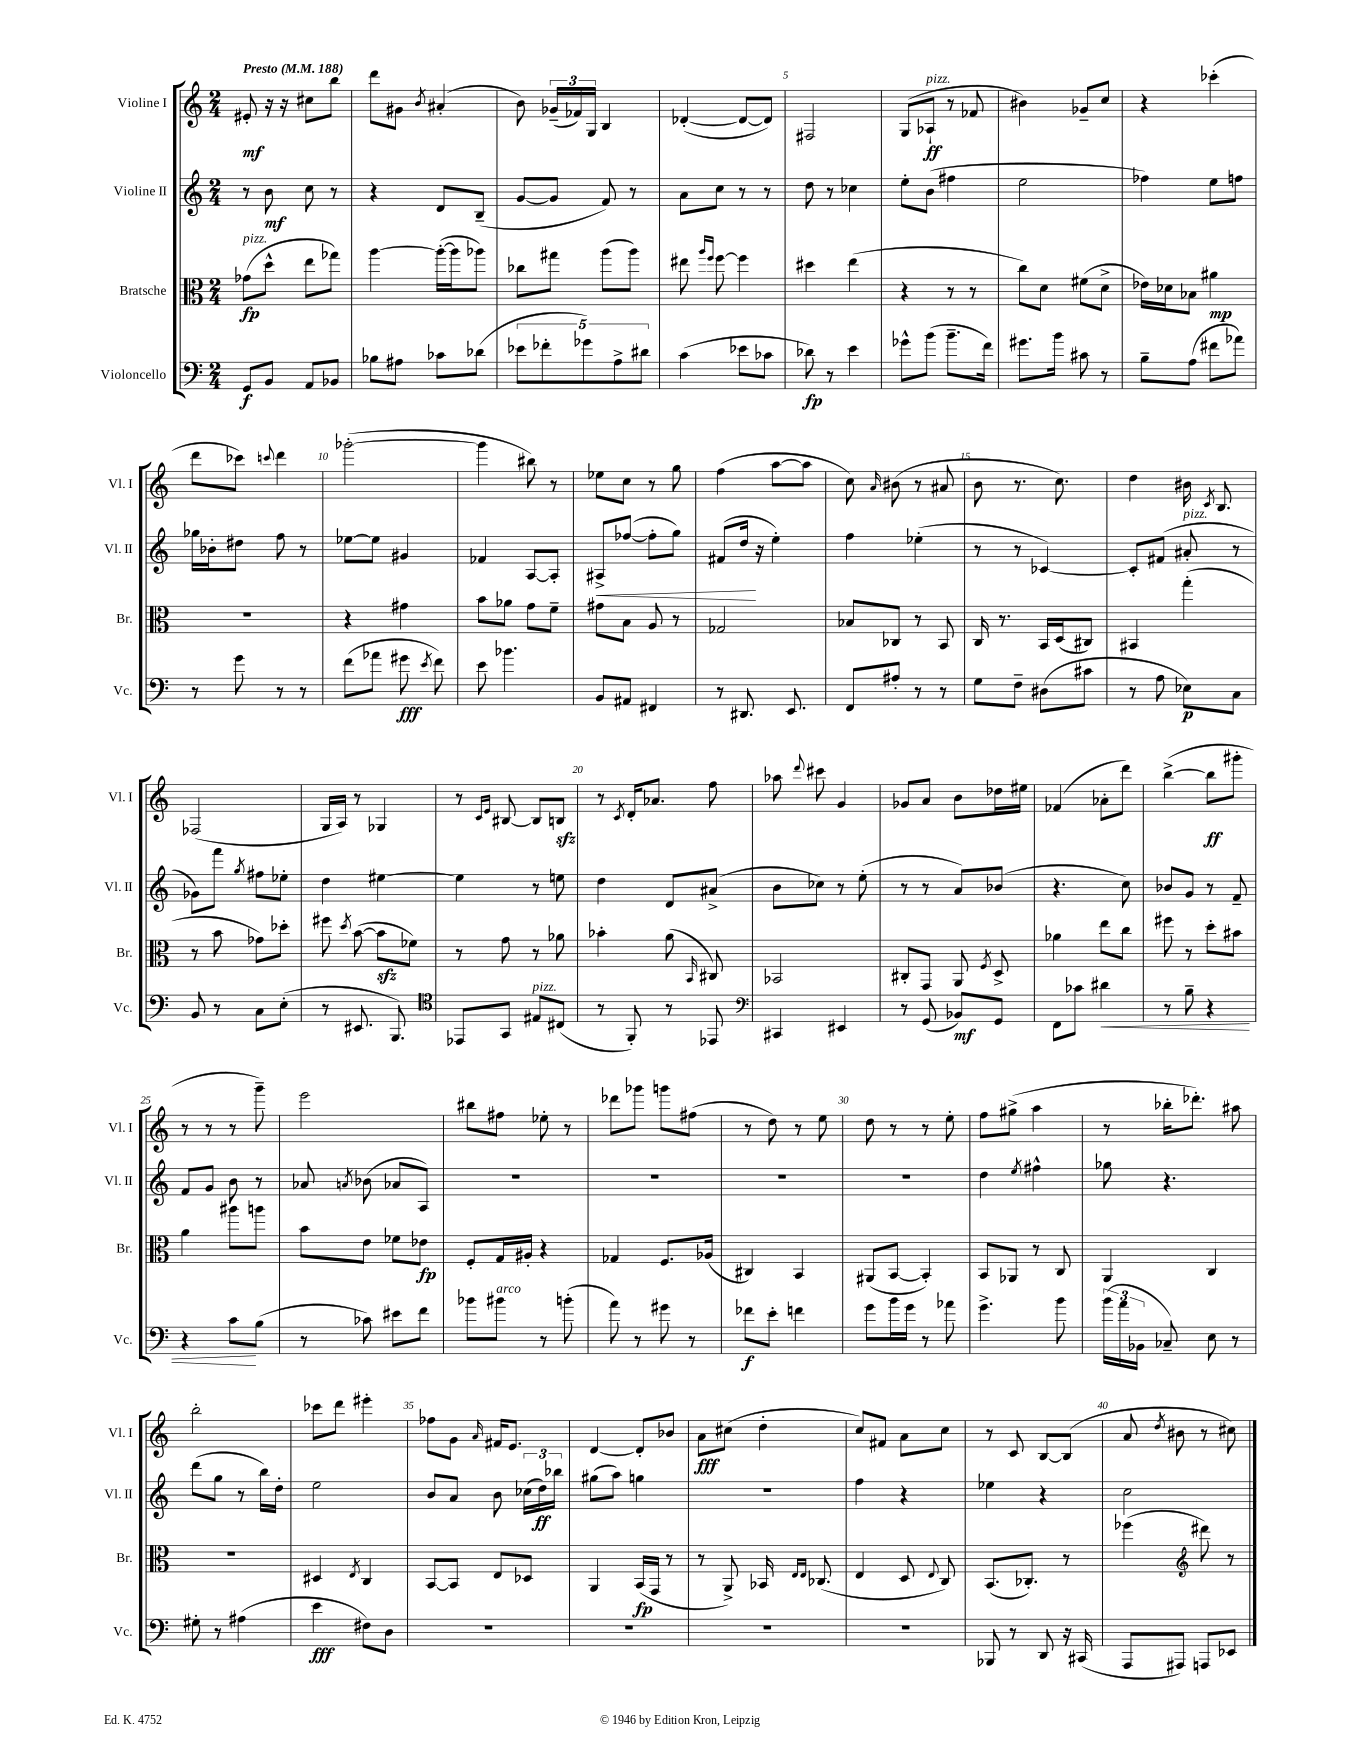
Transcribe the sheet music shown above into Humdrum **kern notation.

**kern	**kern	**kern	**kern
*staff4	*staff3	*staff2	*staff1
*clefF4	*clefC3	*clefG2	*clefG2
*k[]	*k[]	*k[]	*k[]
*M2/4	*M2/4	*M2/4	*M2/4
*MM188	*MM188	*MM188	*MM188
8GG/L	(8g-\L	8r	8e#'/
8BB/J	8dd^^\J	8b\	16r
.	.	.	16r
8AA/L	8ee\L	8cc\	8cc#\L
8BB-/J	8gg-\J)	8r	8bb\J
=	=	=	=
8B-\L	[4aa\	4r	8ddd\L
8A#\J	.	.	8g#\J
.	.	.	8qb/
8c-\L	(16aa'\_LL	8d/L	(4a#'/
.	16aa\]J	.	.
(8d-\J	8aa-\J)	(8B~/J	.
=	=	=	=
10e-\L	8cc-\L	[8g/L	8b\)
10f-'\	.	.	.
.	8gg#\J	8g/]J	(24g-~/LL
.	.	.	24f-/)
10g-\)	.	.	.
.	.	.	24G/JJ
.	(8aa\L	8f/)	4B/
10A^\	.	.	.
.	8aa\J)	8r	.
10d#\J	.	.	.
=	=	=	=
(4c\	8ee#\	8a\L	([4d-'/
.	16qqaa/LL	.	.
.	16qqff/JJ	.	.
.	[8ff\	8cc\J	.
8e-\L	4ff\]	8r	8d-/_L
8c-\J	.	8r	8d-/]J)
=	=	=	=
8d-\)	4dd#\	8dd\	2F#/
8r	.	8r	.
4e\	(4ee\	4cc-\	.
=	=	=	=
8g-^^\L	4r	8ee'\L	(8G/L
(8b\J	.	(8b\J	8A-`/J
8.b~\L	8r	4ff#\	8r
.	8r	.	8f-/
16f\Jk)	.	.	.
=	=	=	=
8.g#\L	8cc\L)	2ee\	4b#\)
.	8d\J	.	.
16b\Jk	.	.	.
8c#\	(8f#\L	.	8g-~/L
8r	8d^\J	.	8cc/J
=	=	=	=
8B~\L	16e-\LL)	4ff-\)	4r
.	16d-\J	.	.
(8A\J	8B-\J	.	.
8f#\L	4a#\	8ee\L	(4ccc-'\
8a-\J)	.	8ff\J	.
=	=	=	=
8r	2r	16gg-\LL	8ddd\L
.	.	16b-'\J	.
8g\	.	8dd#\J	8ccc-\J)
.	.	.	8qqccc/
8r	.	8ff\	4ddd\
8r	.	8r	.
=	=	=	=
(8f\L	4r	[8ee-\L	([2ggg-'\
8a-\J	.	8ee-\]J	.
8g#\	4g#\	4g#/	.
8qe/	.	.	.
8f\)	.	.	.
=	=	=	=
8e\	8b\L	4f-/	4ggg-\]
4.b-\	8a-\J	.	.
.	8g\L	[8A/L	8bb#\)
.	8f~\J	8A'/]J	8r
=	=	=	=
8BB/L	8g#\L	8A#^/L	8ee-\L
8AA#/J	8B\J	([8ff-/J	8cc\J
4FF#/	8A/	8ff-'\]L	8r
.	8r	8gg\J)	8gg\
=	=	=	=
8r	2G-/	(8f#/L	(4ff\
8.DD#/	.	16dd/Jk	.
.	.	16r	.
.	.	4ee'\)	[8aa\L
8.EE/	.	.	.
.	.	.	8aa\]J
=	=	=	=
8FF/L	8B-/L	4ff\	8cc\)
.	.	.	16qqa/
8A#'/J	8C-/J	.	(8b#\
8r	8r	(4ee-'\	8r
8r	8BB/	.	8a#/
=	=	=	=
8G\L	16C/	8r	8b\
.	8.r	.	.
8F~\J	.	8r	8.r
(8D#\L	16BB/LL	[4c-/)	.
.	(16D/J	.	8.cc\)
8c#\J	8C#/J)	.	.
=	=	=	=
8r	4BB#/	8c-'/]L	4dd\
8A\	.	(8f#/J	.
8E-\L)	(4gg'\	8a#'/	16b#\
.	.	.	8qc/
.	.	.	8.B/
8C\J	.	8r	.
=	=	=	=
8BB/	8r	8g-\L)	(2F-/
8r	8b\	8fff\J	.
.	.	8qgg/	.
8C\L	8g-\L)	8ff#\L	.
(8E'\J	8dd-'\J	8ee-'\J	.
=	=	=	=
8r	8ff#\	4dd\	16G/LL
.	.	.	16A/JJ)
.	8qdd/	.	.
8.EE#/	([8b\	.	8r
.	8b\]L	[4ee#\	4G-/
8.BBB/)	.	.	.
.	8f-\J)	.	.
=	=	=	=
*clefC4	*	*	*
8EE-/L	8r	4ee#\]	8r
.	.	.	16qqc/LL
.	.	.	16qqe/JJ
8GG/J	8g\	.	[8B#/
8E#/L	8r	8r	8B#/]L
(8C#/J	8a-\	8ee\	8B/J
=	=	=	=
8r	4b-'\	4dd\	8r
.	.	.	8qc/
8FF'/)	.	.	16d'/LK
.	.	.	8.a-/J
8r	(8a\	8d/L	.
.	16qqBB/	.	.
8EE-/	8C#/)	(8a#^/J	8ff\
=	=	=	=
*clefF4	*	*	*
4CC#/	2BB-/	8b\L	8aa-\
.	.	.	8qqddd/
.	.	8cc-\J)	8ccc#\
4EE#/	.	8r	4g/
.	.	(8ee'\	.
=	=	=	=
8r	8C#'/L	8r	8g-/L
(8GG/	8GG/J	8r	8a/J
8BB-/L)	8AA/	8a/L)	8b\L
.	8qF/	.	.
8GG/J	8D^/	(8b-/J	16dd-\L
.	.	.	16ee#\JJ
=	=	=	=
8FF\L	4a-\	4.r	(4f-/
8c-\J	.	.	.
4d#\	8ee\L	.	8a-'\L
.	8cc\J	8cc\)	8ddd\J)
=	=	=	=
8r	8ff#\	8b-/L	([4bb^\
8B~\	8r	8g/J	.
4r	8dd'\L	8r	8bb\]L
.	8b#\J	8f~/	8ggg#'\J
=	=	=	=
4r	4a\	8f/L	8r
.	.	8g/J	8r
8c\L	8aa#\L	8b\	8r
(8B\J	8aa\J	8r	8ggg~\)
=	=	=	=
8r	8b\L	8a-/	2eee\
.	.	8qa/	.
8c-\)	8e\J	(8b-\	.
8e#\L	8f-\L	8a-/L	.
8f\J	8e-\J	8A/J)	.
=	=	=	=
8b-\L	8F'/L	2r	8bb#\L
8b#\J	16G/L	.	8ff#\J
.	16A#'/JJ	.	.
8r	4r	.	8ee-'\
(8b'\	.	.	8r
=	=	=	=
8a\)	4G-/	2r	8ddd-\L
8r	.	.	8ggg-\J
8g#\	8.F/L	.	8ggg\L
8r	.	.	(8ff#\J
.	(16A-/Jk	.	.
=	=	=	=
8f-\L	4C#/)	2r	8r
8e'\J	.	.	8dd\)
4f\	4BB/	.	8r
.	.	.	8ee\
=	=	=	=
8g\L	(8AA#/L	2r	8dd\
16b\L	[8BB/J	.	8r
16g\JJ	.	.	.
8r	4BB'/])	.	8r
8a-\	.	.	8ee'\
=	=	=	=
4.g^\	8BB/L	4dd\	8ff\L
.	8AA-/J	.	(8gg#^\J
.	.	8qee/	.
.	8r	4ff#^^\	4aa\
8b\	8C/	.	.
=	=	=	=
(24b\LL	4AA/	8gg-\	8r
24a\	.	.	.
24BB-\JJ	.	.	.
8C-~/)	.	4.r	16bb-'\LK
.	.	.	8.ddd-'\J)
8E\	4C/	.	.
8r	.	.	8aa#\
=	=	=	=
8G#'\	2r	(8ddd\L	2bb'\
8r	.	8gg\J	.
(4A#\	.	8r	.
.	.	16bb\LL)	.
.	.	16dd'\JJ	.
=	=	=	=
4e\	4D#/	2ee\	8ccc-\L
.	.	.	8ddd\J
.	8qE/	.	.
8F#\L)	4C/	.	4eee#'\
8D\J	.	.	.
=	=	=	=
2r	[8BB/L	8b/L	8ff-\L
.	8BB/]J	8a/J	8g\J
.	.	.	16qqa/
.	8E/L	8b\	16f#/LK
.	.	.	8.e/J
.	8D-/J	(24cc-\LL	.
.	.	24dd\)	.
.	.	24bb-\JJ	.
=	=	=	=
2r	4AA/	(8gg#\L	[4d/
.	.	8aa\J)	.
.	(16BB/LL	4gg\	8d'/]L
.	16GG/JJ	.	.
.	8r	.	8b-/J
=	=	=	=
2r	8r	2r	8a\L
.	8AA^/)	.	(8cc#\J
.	16BB-/	.	4dd'\
.	16qqE/LL	.	.
.	16qqE/JJ	.	.
.	(8.C-/	.	.
=	=	=	=
2r	4E/	4ff\	8cc/L)
.	.	.	8f#/J
.	8D/	4r	8a\L
.	8qqE/	.	.
.	8C/)	.	8cc\J
=	=	=	=
8BBB-/	(8.BB/L	4ee-\	8r
8r	.	.	8c/
.	8.C-'/J)	.	.
8DD/	.	4r	[8B/L
16r	8r	.	(8B/]J
(16CC#/	.	.	.
=	=	=	=
8AAA/L	(4ff-\	2cc\	8a/
.	.	.	8qdd/
8AAA#/J)	.	.	8b#\
*	*clefG2	*	*
8AAA/L	8ddd#\)	.	8r
8EE-/J	8r	.	8cc#\)
==	==	==	==
*-	*-	*-	*-
